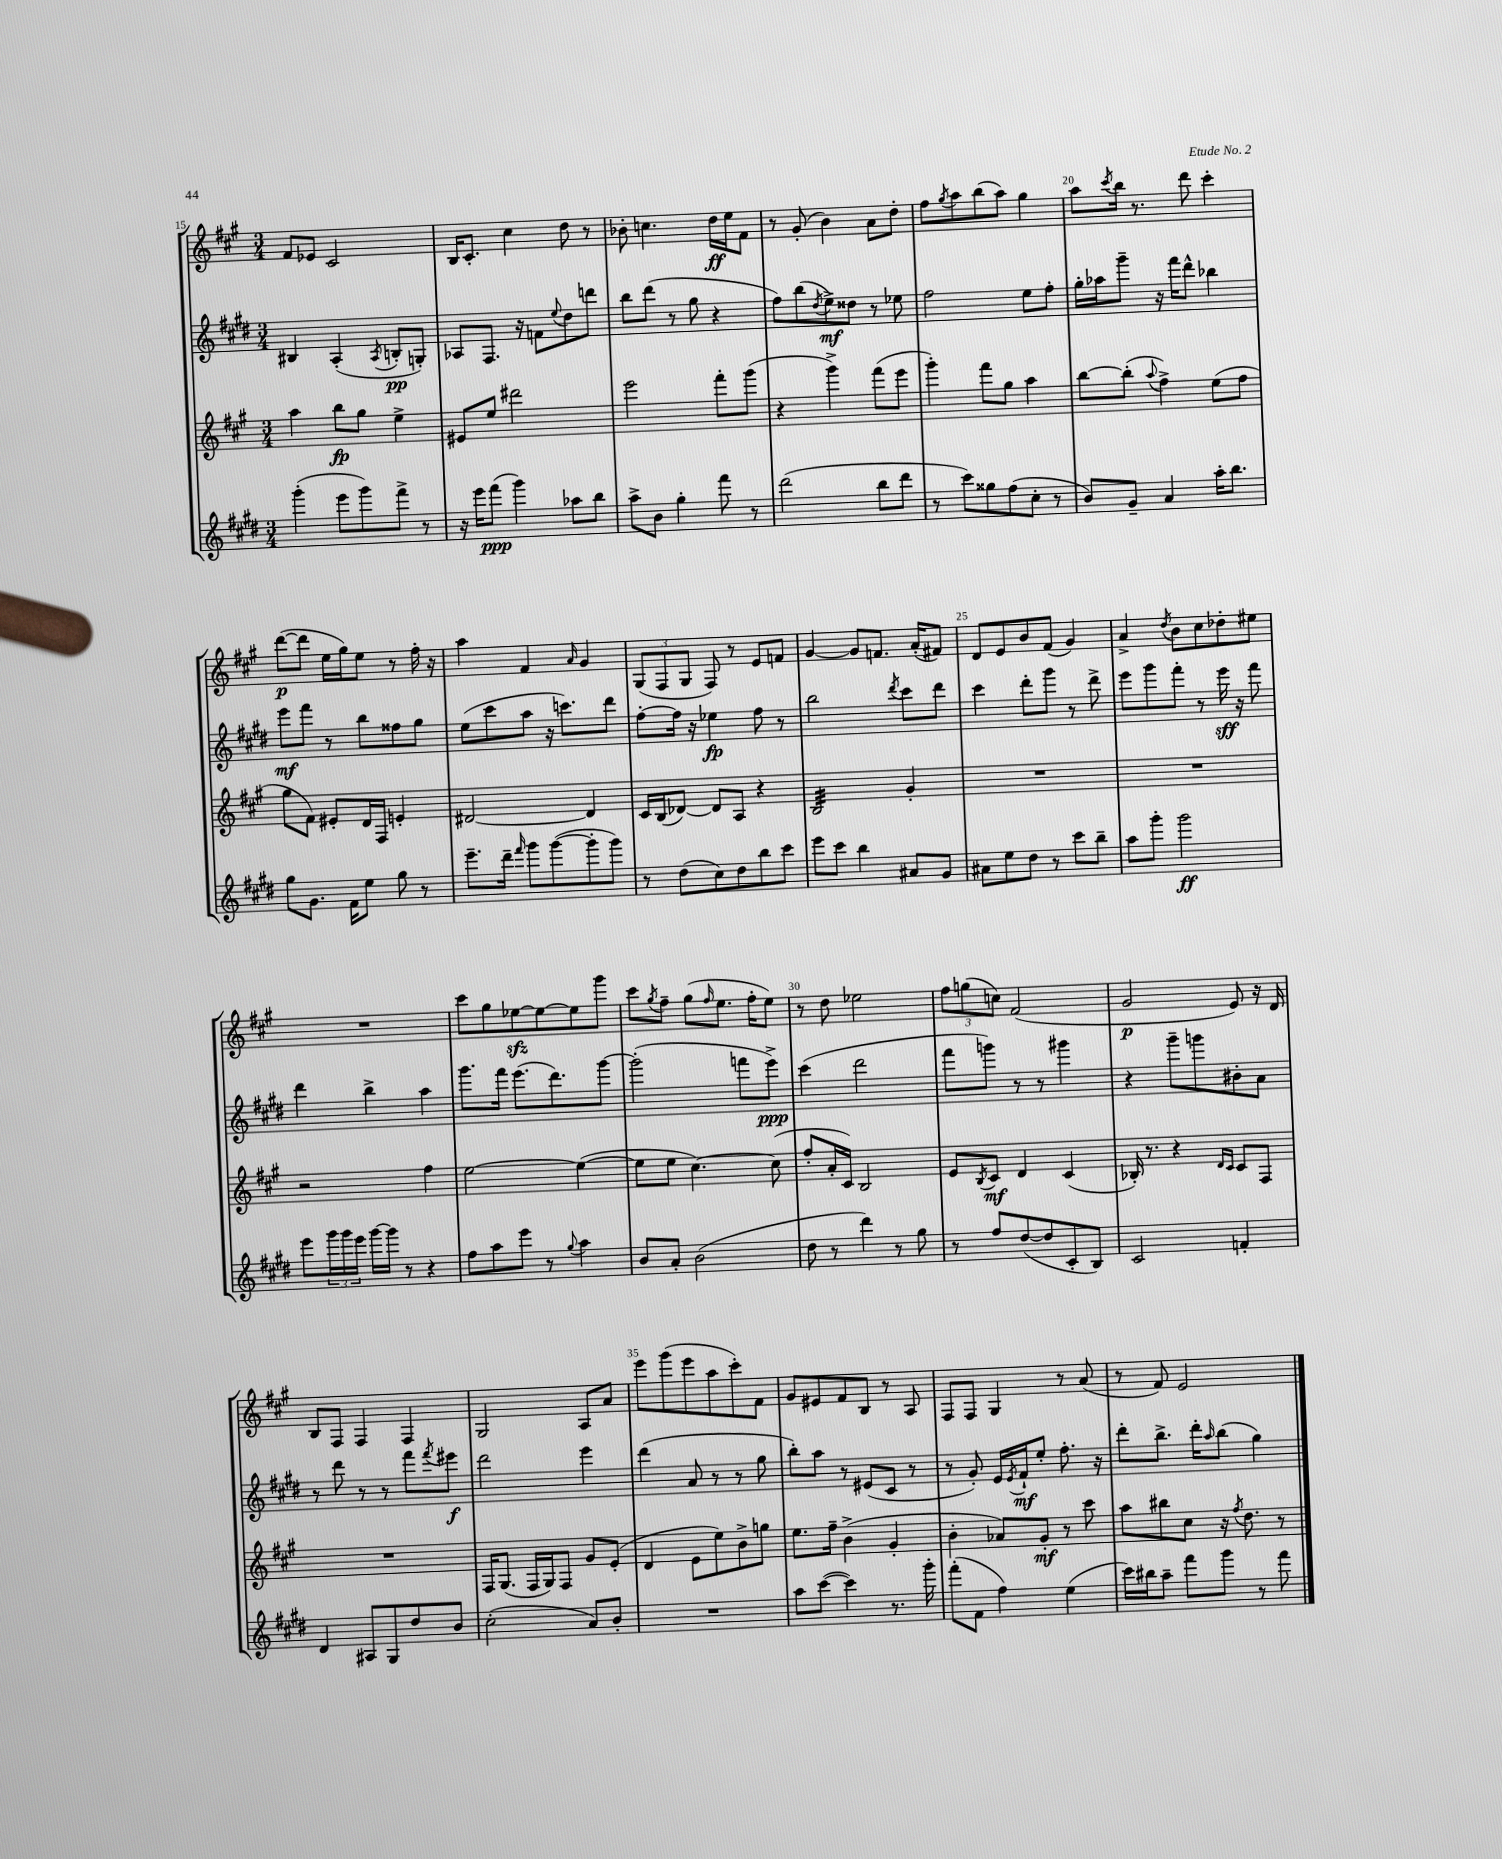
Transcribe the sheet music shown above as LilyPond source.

<<
\new StaffGroup <<
\new Staff = "s0" {
    \clef treble \key a \major \numericTimeSignature \time 3/4
    fis'8 ees'8 cis'2 |
    b16 cis'8.-. cis''4 d''8 r8 |
    bes'8-. c''4. d''16\ff e''16 fis'8 |
    r8 gis'8-.( b'4) a'8 d''8-. |
    fis''8 \acciaccatura { gis''8 } a''8 b''8( a''8) gis''4 |
    a''8 \acciaccatura { cis'''8 } b''16 r8. d'''8 cis'''4-. |
    d'''8~\p( d'''8 e''16 gis''16) e''8 r8 fis''16-. r16 |
    a''4 fis'4 \grace { a'16 } gis'4 |
    \tuplet 3/2 { gis8( fis8 gis8 } fis8) r8 e'8 f'8 |
    gis'4~ gis'8 f'8. a'16-.( fis'8) |
    d'8 e'8 b'8 fis'8( gis'4) |
    a'4-> \acciaccatura { d''8 } b'8 cis''8 des''8-. eis''8 |
    R2. |
    cis'''8 gis''8 ees''8~\sfz ees''8~ ees''8 gis'''8 |
    cis'''8 \acciaccatura { gis''8 } fis''8-- gis''8( \grace { fis''16 } e''8. fis''16-. e''8) |
    r8 d''8 ees''2 |
    \tuplet 3/2 { fis''8 g''8( c''8) } fis'2( |
    gis'2\p e'8) r16 d'16 |
    b8 fis8 fis4 fis4 |
    gis2 a8 a'8 |
    e'''8 gis'''8( e'''8 a''8 cis'''8-.) fis'8 |
    gis'8 eis'8 fis'8 b8 r8 a8 |
    fis8 fis8 gis4 r8 a'8( |
    r8 fis'8) e'2 \bar "|." |
}
\new Staff = "s1" {
    \clef treble \key e \major \numericTimeSignature \time 3/4
    bis4 a4-.( \acciaccatura { a8 } b8-.\pp g8-.) |
    aes8 fis8. r16 f'8 \appoggiatura { e''8 } dis''8 d'''8 |
    b''8 dis'''8( r8 gis''8 r4 |
    fis''8) b''8( \acciaccatura { dis''8 } e''8->\mf) disis''8 r8 ees''8 |
    fis''2 e''8 fis''8-. |
    gis''16-. aes''16 gis'''8-- r16 fis'''16 dis'''8-^ bes''4 |
    e'''8\mf fis'''8 r8 b''8 fisis''8 gis''8 |
    e''8( cis'''8 a''8 r16 c'''8.) dis'''8 |
    fis''8~-. fis''16 r16 ees''4\fp fis''8 r8 |
    b''2 \acciaccatura { dis'''8 } cis'''8 dis'''8 |
    cis'''4 dis'''8-. gis'''8 r8 dis'''8-> |
    e'''8 gis'''8 fis'''8-. r8 e'''16\sff r16 fis'''8 |
    dis'''4 b''4-> a''4 |
    gis'''8. fis'''16 e'''8.( dis'''8.) gis'''8~ |
    gis'''2-.( f'''8 e'''8->\ppp) |
    cis'''4( dis'''2 |
    fis'''8 g'''8) r8 r8 gis'''4 |
    r4 gis'''8-- g'''8 bis'8-. a'8 |
    r8 dis'''8 r8 r8 fis'''8 \acciaccatura { fis'''8 } eis'''8\f |
    dis'''2 e'''4 |
    dis'''4( a'8 r8 r8 gis''8 |
    b''8-.) a''8 r8 eis'8( cis'8 r8 |
    r8 gis'8-.) e'16 \acciaccatura { e'8 } fis'16-!\mf e''8-. fis''8.-. r16 |
    dis'''8-. b''8.-> dis'''16-. \grace { a''16 } b''8( gis''4) \bar "|." |
}
\new Staff = "s2" {
    \clef treble \key a \major \numericTimeSignature \time 3/4
    a''4 b''8\fp gis''8 e''4-> |
    eis'8 e''8 dis'''2 |
    e'''2 fis'''8-. gis'''8( |
    r4 gis'''4->) fis'''8( e'''8 |
    gis'''4-.) fis'''8 gis''8 a''4 |
    b''8~ b''8-.( \appoggiatura { a''8 } fis''4->) e''8( fis''8 |
    gis''8 fis'8) eis'8-. d'16 fis16 e'4-. |
    dis'2~ dis'4 |
    cis'16 b16( des'8~) des'8 a8 r4 |
    b2:32 gis'4-. |
    R2. |
    R2. |
    r2 fis''4 |
    e''2~ e''4~( |
    e''8 e''8 cis''4.~) cis''8( |
    fis''8-. a'16-. cis'16) b2 |
    e'8 \acciaccatura { b8 } cis'8\mf d'4 cis'4( |
    bes16-.) r8. r4 \grace { d'16 cis'16 } cis'8 fis8 |
    R2. |
    fis16 gis8.( fis16 gis16) fis8 gis'8 e'8-.( |
    d'4 e'8 e''8) b'8-> g''8 |
    e''8. fis''16-- b'4->( gis'4-. |
    b'4-. aes'8) gis'8-.\mf r8 cis'''8 |
    a''8 bis''8 cis''8 r16 \acciaccatura { fis''8 } d''8. r8 \bar "|." |
}
\new Staff = "s3" {
    \clef treble \key e \major \numericTimeSignature \time 3/4
    gis'''4-.( e'''8 gis'''8) fis'''8-> r8 |
    r16 e'''16 fis'''8\ppp( gis'''4) aes''8 b''8 |
    a''8-> b'8 gis''4-. fis'''8 r8 |
    dis'''2( b''8 dis'''8 |
    r8 cis'''8) gisis''8 fis''8( cis''8-. r8 |
    b'8) gis'8-- a'4 a''16-. b''8. |
    gis''8 gis'8. fis'16 e''8 gis''8 r8 |
    e'''8.-- dis'''16-- \grace { fis'''16 } gis'''8 gis'''8~( gis'''8-. gis'''8) |
    r8 dis''8( cis''8) dis''8 b''8 cis'''8 |
    e'''8 cis'''8 b''4 ais'8 gis'8 |
    ais'8 e''8 dis''8 r8 cis'''8 b''8-- |
    a''8 gis'''8-. gis'''2\ff |
    e'''8 \tuplet 3/2 { gis'''16 gis'''16 e'''16 } gis'''16~ gis'''16 r8 r4 |
    fis''8 a''8 e'''8 r8 \appoggiatura { gis''8 } a''4 |
    b'8 a'8-. b'2( |
    dis''8 r8 dis'''4) r8 gis''8 |
    r8 fis''8 dis''8~( dis''8 cis'8-. b8) |
    cis'2 f'4-. |
    dis'4 ais8 gis8 dis''8 b'8 |
    cis''2-.( a'8) b'8-. |
    R2. |
    a''8 cis'''8~( cis'''4) r8. gis'''16-. |
    fis'''8-.( fis'8 fis''4) e''4( |
    cis'''16) bis''16 a''8-- fis'''8 gis'''8 r8 fis'''8 \bar "|." |
}
>>
>>
\layout { \context { \Score currentBarNumber = #15 \override BarNumber.break-visibility = ##(#f #t #t) barNumberVisibility = #(every-nth-bar-number-visible 5) } }
